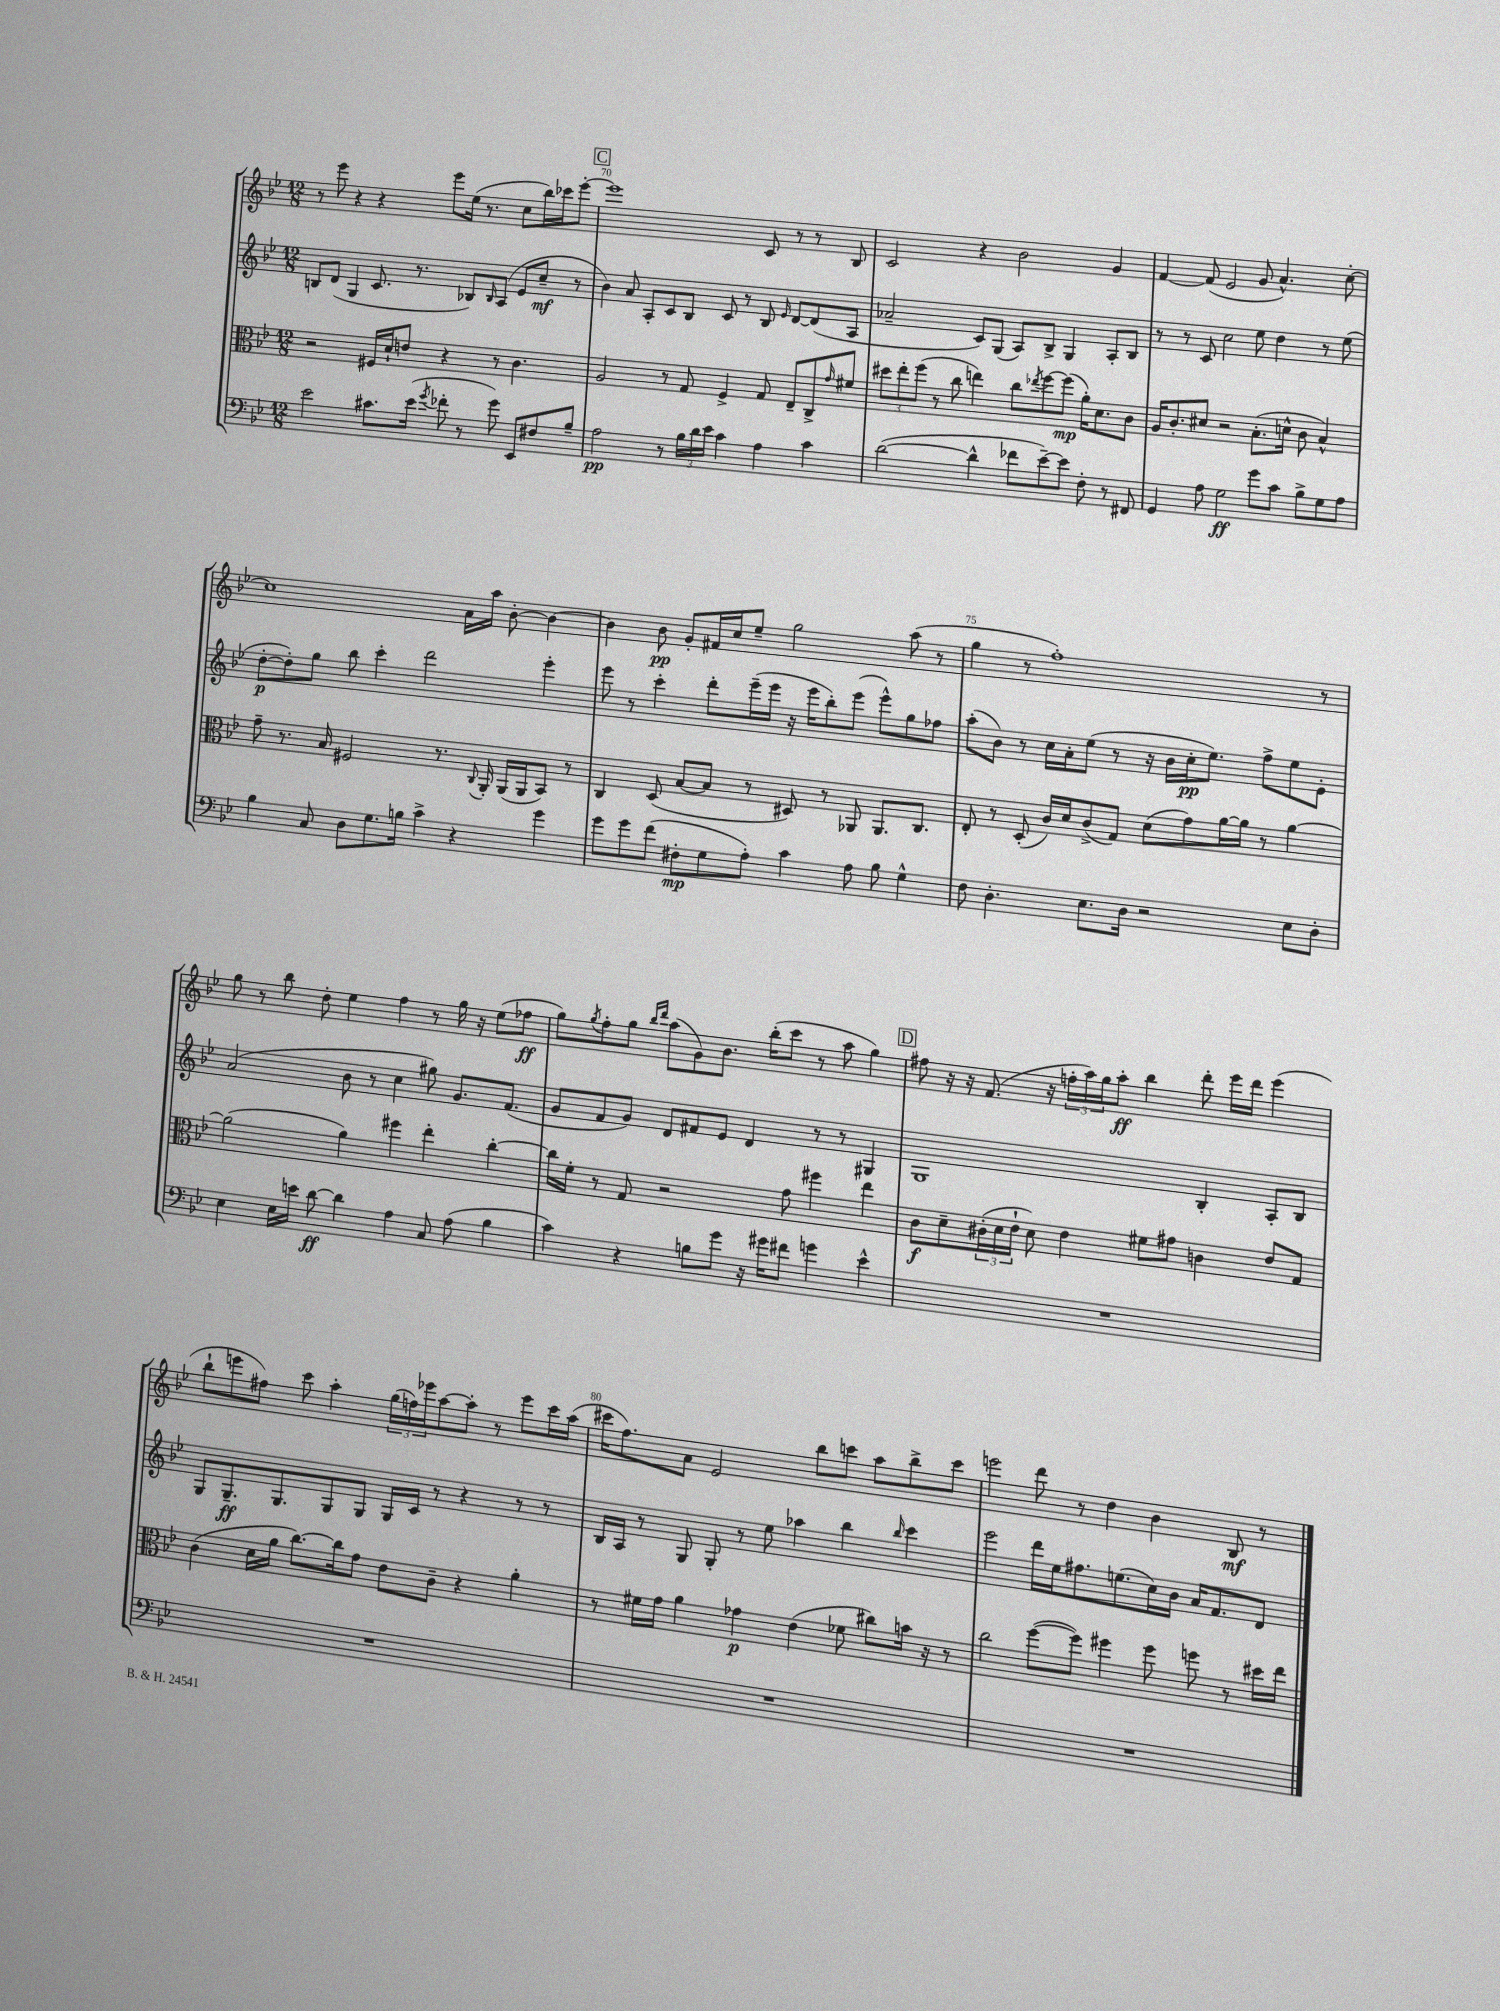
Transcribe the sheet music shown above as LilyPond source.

<<
\new StaffGroup <<
\new Staff = "s0" {
    \clef treble \key bes \major \numericTimeSignature \time 12/8
    r8 ees'''8 r4 r4 ees'''8 ees''16( r8. c''8 bes''16) ces'''16 ees'''8~-. |
    \mark \markup { \box "C" } ees'''1 c'8 r8 r8 bes8 |
    c'2 r4 bes'2 g'4 |
    f'4~ f'8( ees'2 g'8 a'4.-^) c''8~-. |
    c''1 a'16 a''16 bes'8~-. bes'4~ |
    bes'4 bes'8\pp g'8-. fis'16 c''16 ees''8-- g''2 a''8( r8 |
    g''4 r8 f''1-.) r8 |
    g''8 r8 bes''8 d''8-. ees''4 f''4 r8 g''16 r16 ees''8( fes''8\ff |
    g''8) \acciaccatura { g''8 } f''8-. g''8 \grace { bes''16 d'''16 } a''8( g'8) bes'8. bes''16-.( c'''8 r8 a''8 g''4) |
    \mark \markup { \box "D" } fis''8 r16 r16 f'8.( r16 \tuplet 3/2 { f''16-. a''16) g''16 } a''8-.\ff bes''4 d'''8-. ees'''16 d'''16 ees'''4( |
    bes''8-! e'''8 fis''8) c'''8 a''4-. \tuplet 3/2 { g''16( f''16) ees'''16 } a''8~ a''8-. r8 ees'''8 c'''16 a''16( |
    cis'''16 f''8.) a'8 ees'2 bes''8 c'''8 a''8 bes''8-> c'''8 |
    e'''2 d'''8 r8 d''4 bes'4 bes8\mf r8 \bar "|." |
}
\new Staff = "s1" {
    \clef treble \key bes \major \numericTimeSignature \time 12/8
    b8 d'8( g4 c'8. r8. bes8) \grace { bes16 } a8( ees'8 c''8--\mf r8 |
    \mark \markup { \box "C" } bes'4) a'8 a8-. c'8 bes8 c'8 r8 bes8 \grace { ees'16 } d'8~ d'8( a8 |
    aes'2-- c'8) g8( a8) bes8-> g4 a8-. bes8 |
    r8 r8 c'8 c''2 ees''8 d''4 r8 ees''8( |
    d''8~-.\p d''8-.) g''8 bes''8 c'''4-. d'''2 ees'''4-. |
    ees'''8 r8 c'''4-. d'''8-. ees'''16--( ees'''16 r16 ees'''16 bes''8-.) ees'''8( ees'''8-^) g''8 fes''8 |
    a''8-.( bes'8) r8 c''16 a'16-. ees''8( r8 r16 bes'16 c''16-.\pp ees''8.) f''8-> ees''8 ees'8-. |
    a'2( bes'8 r8 c''4 gis''8) g'8. f'8.( |
    g'8 f'8 g'8) d'8 fis'8 ees'8 d'4 r8 r8 gis4 |
    \mark \markup { \box "D" } g1 bes4-. a8-. bes8 |
    g8 g8.--\ff g8. g8 g8 g16 c'16 r8 r4 r8 r8 |
    bes16 a16 r8 g8 g8-. r8 ees''8 aes''4 bes''4 \grace { bes''16 } c'''4 |
    ees'''2 d'''16 ees''16 fis''8. e''8.( c''16) bes'16 a'16 f'8. d'8 \bar "|." |
}
\new Staff = "s2" {
    \clef alto \key bes \major \numericTimeSignature \time 12/8
    r2 fis16 d'16-! e'8 r4 r8 c'4. |
    \mark \markup { \box "C" } a2 r8 g8 f4-> g8 ees8-- c8-> \grace { g'16 } fis'8 |
    \tuplet 3/2 { dis''8 ees''8-. f''8( } r8 c''8 e''4) c''8 \acciaccatura { ees''8 } f''8~ f''8\mp( a'16-.) d'8. c'8 |
    a16 c'8.-. dis'8 r2 bes8.-.( d'16-^ c'8 bes4-^) |
    g'8-- r8. bes16 fis2 r8. \appoggiatura { c8 } a,16-. a,16( a,16 bes,8) r8 |
    c4 d8( bes8~ bes8 r8 dis8) r8 aes,8 aes,8. c8. |
    ees8-. r8 d8-.( c'16) d'16 c'8->( g8) d'8( g'8) a'16~ a'16 r8 a'4~ |
    a'2( a'4) fis''4 ees''4-. c''4~-. |
    c''16 f'16-. r8 g8 r2 g'8 fis''4 ees''4 |
    \mark \markup { \box "D" } c'8\f d'8-- \tuplet 3/2 { cis'16-.( d'16 ees'16-! } d'8) ees'4 fis'8 gis'8 c'4 ees'8 g8 |
    c'4( d'16 a'16 c''8.~) c''16 g'8 ees'8 c'8-- r4 a'4-. |
    r8 fis'16 g'16 a'4 ges'4\p ees'4( fes'8 cis''8) b'16 r16 r8 |
    c''2 f''8~( f''8) fis''4 fis''8 f''8 r8 dis''16 ees''16 \bar "|." |
}
\new Staff = "s3" {
    \clef bass \key bes \major \numericTimeSignature \time 12/8
    ees'2 cis'8. ees'16( \acciaccatura { g'8 } fes'8-. r8 g'8) ees,8 fis8 bes8-- |
    \mark \markup { \box "C" } a2\pp r8 \tuplet 3/2 { bes16 d'16 ees'16 } c'4 a4 c'4 |
    d'2~( d'4-^ fes'8 ees'8~--) ees'8 f8-. r8 fis,8 |
    g,4 a8 g2\ff g'8 c'8 bes8-> g8 a8 |
    bes4 c8 d8 g8. b16 c'4-> r4 g'4 |
    g'8 g'8 f'8( fis8-.\mp g8 a8-.) c'4 a8 bes8 g4-^ |
    f8 d4.-. ees8. d16 r2 ees8 d8-. |
    ees4 ees16 e'16 d'8~\ff d'4 a4 c8 a8( bes4 |
    c'4) r4 b8 g'8 r16 gis'16 fis'8 g'4 ees'4-^ |
    \mark \markup { \box "D" } R1. |
    R1. |
    R1. |
    R1. \bar "|." |
}
>>
>>
\layout { \context { \Score currentBarNumber = #69 \override BarNumber.break-visibility = ##(#f #t #t) barNumberVisibility = #(every-nth-bar-number-visible 5) } }
